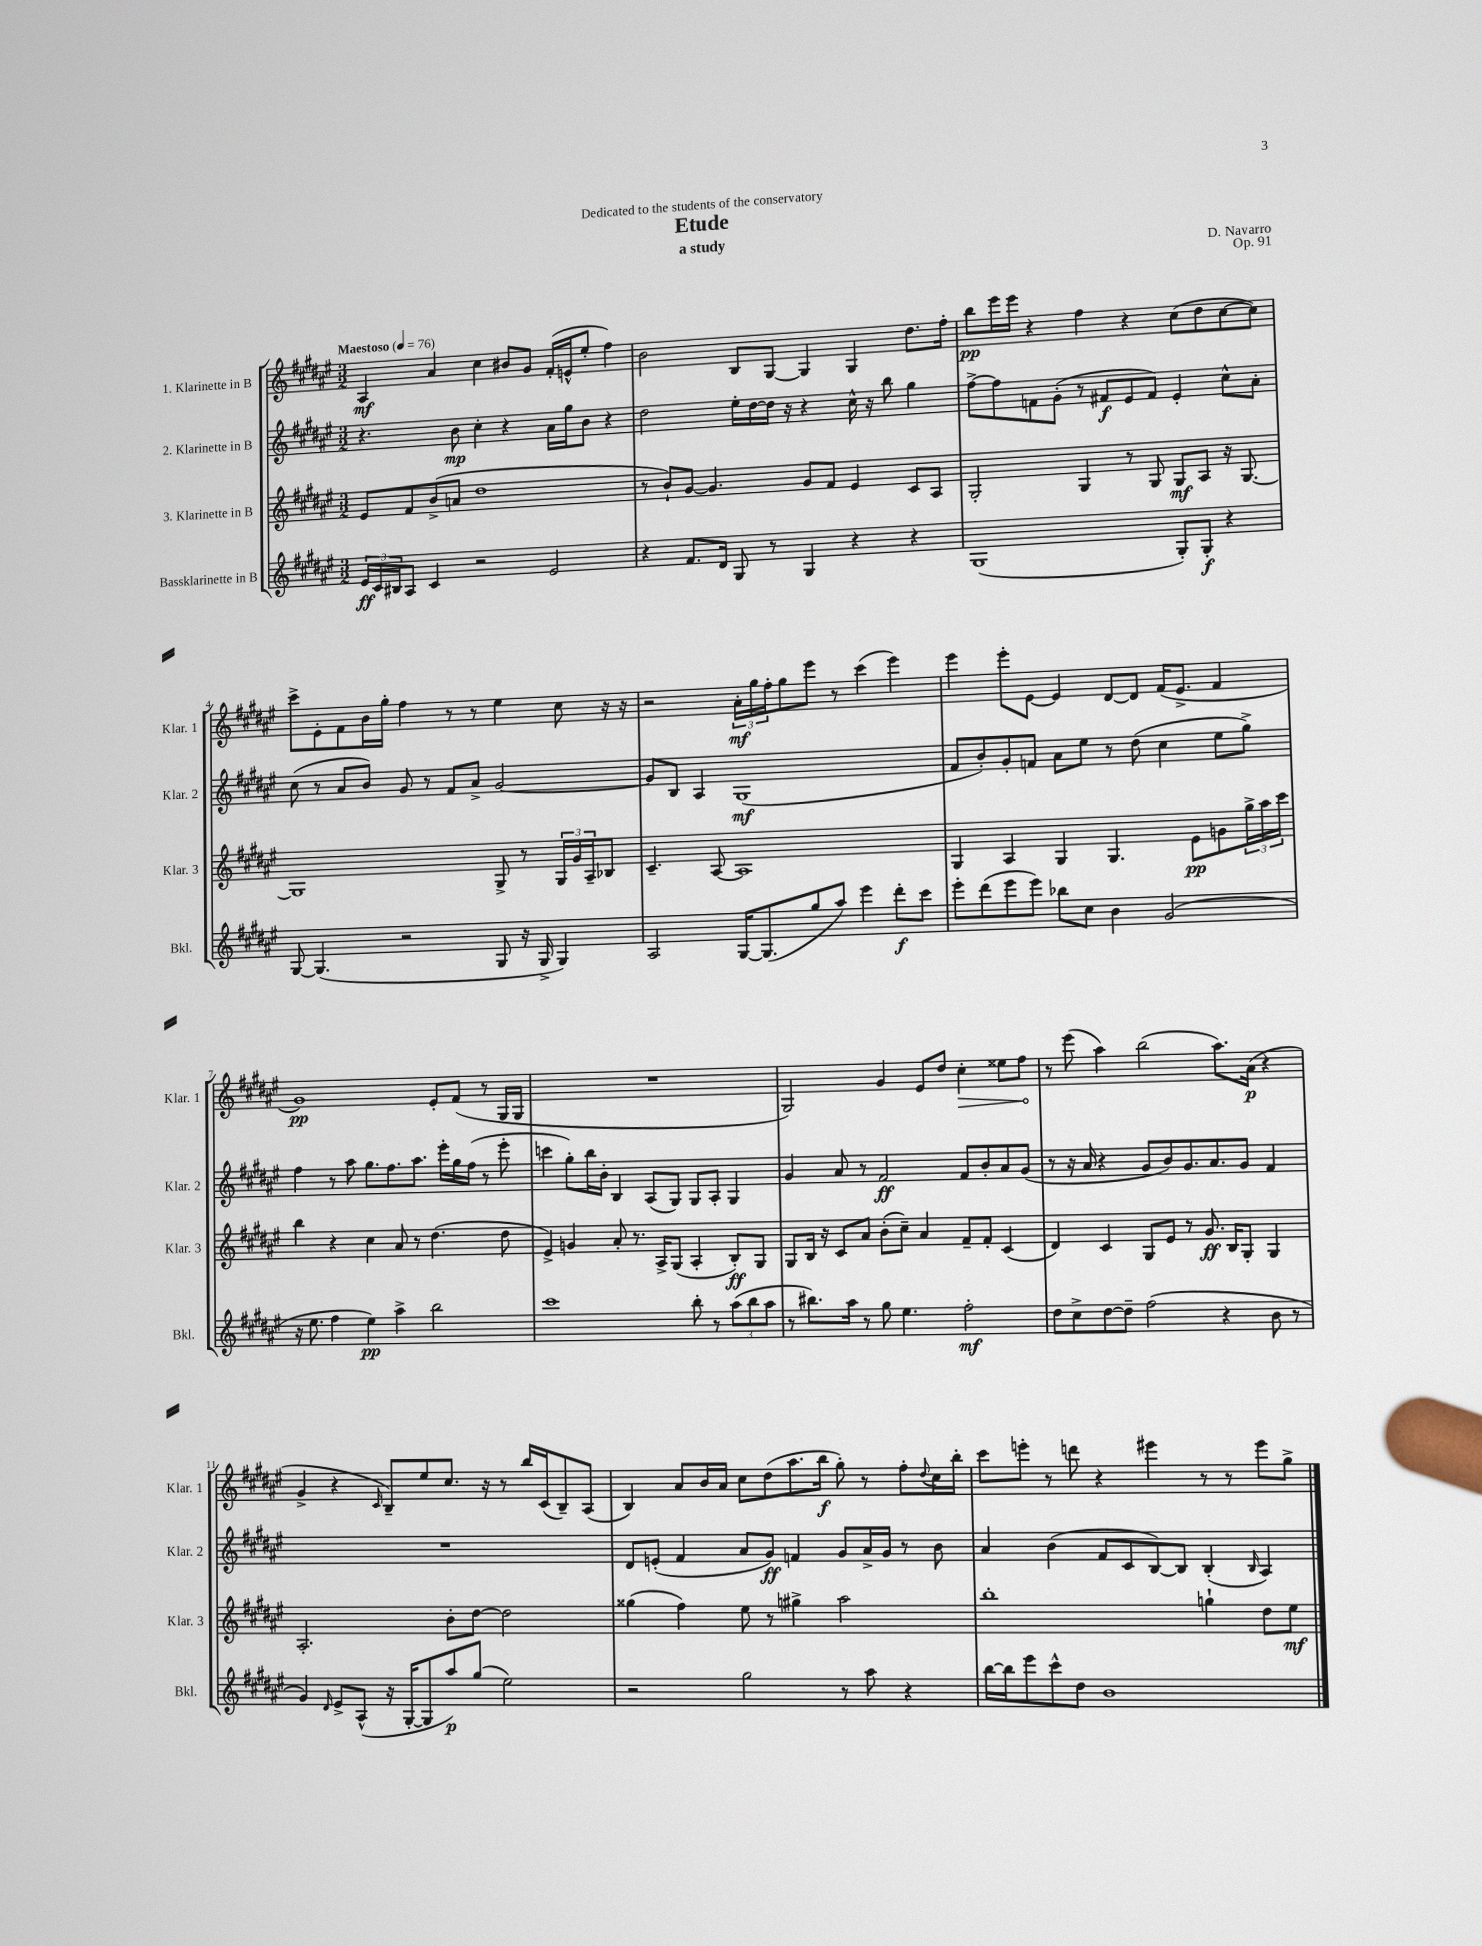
\header { title = "Etude" composer = "D. Navarro" subtitle = "a study" dedication = "Dedicated to the students of the conservatory" opus = "Op. 91" }
<<
\new StaffGroup <<
\new Staff = "s0" \with { instrumentName = "1. Klarinette in B" shortInstrumentName = "Klar. 1" } {
    \clef treble \key fis \major \numericTimeSignature \time 3/2 \tempo "Maestoso" 4 = 76
    ais4\mf ais'4 cis''4 bis'8 gis'8 fis'16-.( e'16-^ eis''8-. fis''4) |
    b'2 b8 gis8~ gis4 gis4 dis''8. fis''16-. |
    b''8\pp eis'''16 eis'''16 r4 fis''4 r4 cis''8( dis''8 cis''8~ cis''8) |
    cis'''8-> eis'8-. fis'8 b'16 gis''16-. fis''4 r8 r8 eis''4 cis''8 r16 r16 |
    r2 \tuplet 3/2 { ais'16-.\mf gis''16 fis''16-. } gis''8 eis'''8 r8 cis'''4( eis'''4) |
    eis'''4 eis'''8-. eis'8~ eis'4 dis'8~ dis'8 fis'16( eis'8.-> fis'4 |
    gis'1\pp) eis'8-. fis'8( r8 gis16 gis16 |
    R1. |
    gis2) gis'4 eis'8 dis''8 \once \override Hairpin.circled-tip = ##t cis''4-.\> eisis''8 fis''8\! |
    r8 eis'''8( ais''4) b''2( ais''8.) ais'16\p( r4 |
    gis'4-> r4 \grace { cis'16 } b8--) eis''8 cis''8. r16 r8 b''16 cis'16( b8--) ais8( |
    b4) ais'8 b'16 ais'16 cis''8 dis''8( ais''8. b''16\f gis''8-.) r8 fis''8-. \appoggiatura { dis''8 } cis''16 b''16-. |
    cis'''8 e'''8-. r8 d'''8 r4 eis'''4 r8 r8 eis'''8 gis''8-> \bar "|." |
}
\new Staff = "s1" \with { instrumentName = "2. Klarinette in B" shortInstrumentName = "Klar. 2" } {
    \clef treble \key fis \major \numericTimeSignature \time 3/2
    r4. b'8\mp cis''4-. r4 ais'16 gis''16 b'8 r4 |
    dis''2 eis''16-. dis''16~ dis''16 r16 r4 cis''16-^ r16 b''8 gis''4 |
    fis''8~-> fis''8 f'8 gis'8-.( r8 fis'8\f eis'8 fis'8) eis'4-. cis''8-^ ais'8-. |
    cis''8( r8 ais'8 b'8) gis'8 r8 fis'8 ais'8-> gis'2~ |
    gis'8 b8 ais4 gis1\mf( |
    fis'8 b'8-.) gis'8-. f'8 ais'8 eis''8 r8 dis''8( cis''4 eis''8 gis''8->) |
    fis''4 r8 ais''8 gis''8. fis''8. ais''8. eis'''16-. gis''16 fis''16( r8 eis'''8-. |
    c'''4 gis''8-.) b''16 b'16-. b4 ais8( gis8) gis8 ais8-. gis4 |
    gis'4 ais'8 r8 fis'2\ff fis'8 b'8-. ais'8 gis'8( |
    r8 r16 ais'16 r4 gis'8 b'8) gis'8. ais'8. gis'8 fis'4 |
    R1. |
    dis'8 e'8-.( fis'4 ais'8 gis'8\ff) f'4 gis'8 ais'16-> gis'16 r8 b'8 |
    ais'4 b'4( fis'8 cis'8 b8~) b8 b4-.( \grace { b16 } ais4) \bar "|." |
}
\new Staff = "s2" \with { instrumentName = "3. Klarinette in B" shortInstrumentName = "Klar. 3" } {
    \clef treble \key fis \major \numericTimeSignature \time 3/2
    eis'8 fis'8 b'8->( a'8 dis''1 |
    r8 b'8-!) gis'8~ gis'4. gis'8 fis'8 eis'4 cis'8 ais8 |
    gis2-. gis4 r8 gis8 gis8\mf ais8 r16 gis8.~ |
    gis1 gis8-> r8 \tuplet 3/2 { gis16 gis'16 ais16-- } bes8 |
    cis'4.-- ais8~ ais1 |
    gis4 ais4 gis4 gis4. eis'8\pp g'8 \tuplet 3/2 { gis''16-> ais''16 cis'''16 } |
    b''4 r4 cis''4 ais'8 r8 dis''4.( dis''8 |
    eis'4->) g'4 ais'8-. r8. ais16-> gis8( ais4-. b8-.\ff) gis8 |
    gis8 b16 r16 cis'8 ais'8 b'8-.( cis''8--) ais'4 fis'8-- fis'8-. cis'4( |
    dis'4) cis'4 gis8 eis'8 r8 gis'8.\ff b16 gis8-. gis4 |
    ais2.-. b'8-. dis''8~ dis''2 |
    gisis''4( fis''4) eis''8 r8 gis''4-> ais''2 |
    b''1-. g''4-! dis''8 eis''8\mf \bar "|." |
}
\new Staff = "s3" \with { instrumentName = "Bassklarinette in B" shortInstrumentName = "Bkl." } {
    \clef treble \key fis \major \numericTimeSignature \time 3/2
    \tuplet 3/2 { eis'16\ff cis'16 bis16 } ais8 cis'4 r2 eis'2 |
    r4 fis'8. dis'16 gis8 r8 gis4 r4 r4 |
    gis1( gis8-.) gis8-.\f r4 |
    gis8~ gis4.( r2 gis8 r16 gis16-> gis4) |
    ais2 gis16~ gis8.( gis''8 ais''8) eis'''4 dis'''8-.\f cis'''8 |
    eis'''8-. dis'''8( eis'''8 eis'''8) bes''8 cis''8 b'4 gis'2( |
    r16 eis''8. fis''4 eis''4\pp) ais''4-> b''2 |
    cis'''1 b''8-. r8 \tuplet 3/2 { ais''8( b''8 ais''8 } |
    r8 bis''8.) ais''16 r8 gis''8 eis''4. fis''2-.\mf |
    dis''8 cis''8-> dis''8~ dis''8-- fis''2( r4 b'8 r8 |
    gis'4) \grace { dis'16 } eis'8-> ais8-^( r16 gis16~-. gis8 ais''8\p) gis''8( eis''2) |
    r2 gis''2 r8 ais''8 r4 |
    b''16~ b''16 eis'''8 cis'''8-^ dis''8 b'1 \bar "|." |
}
>>
>>
